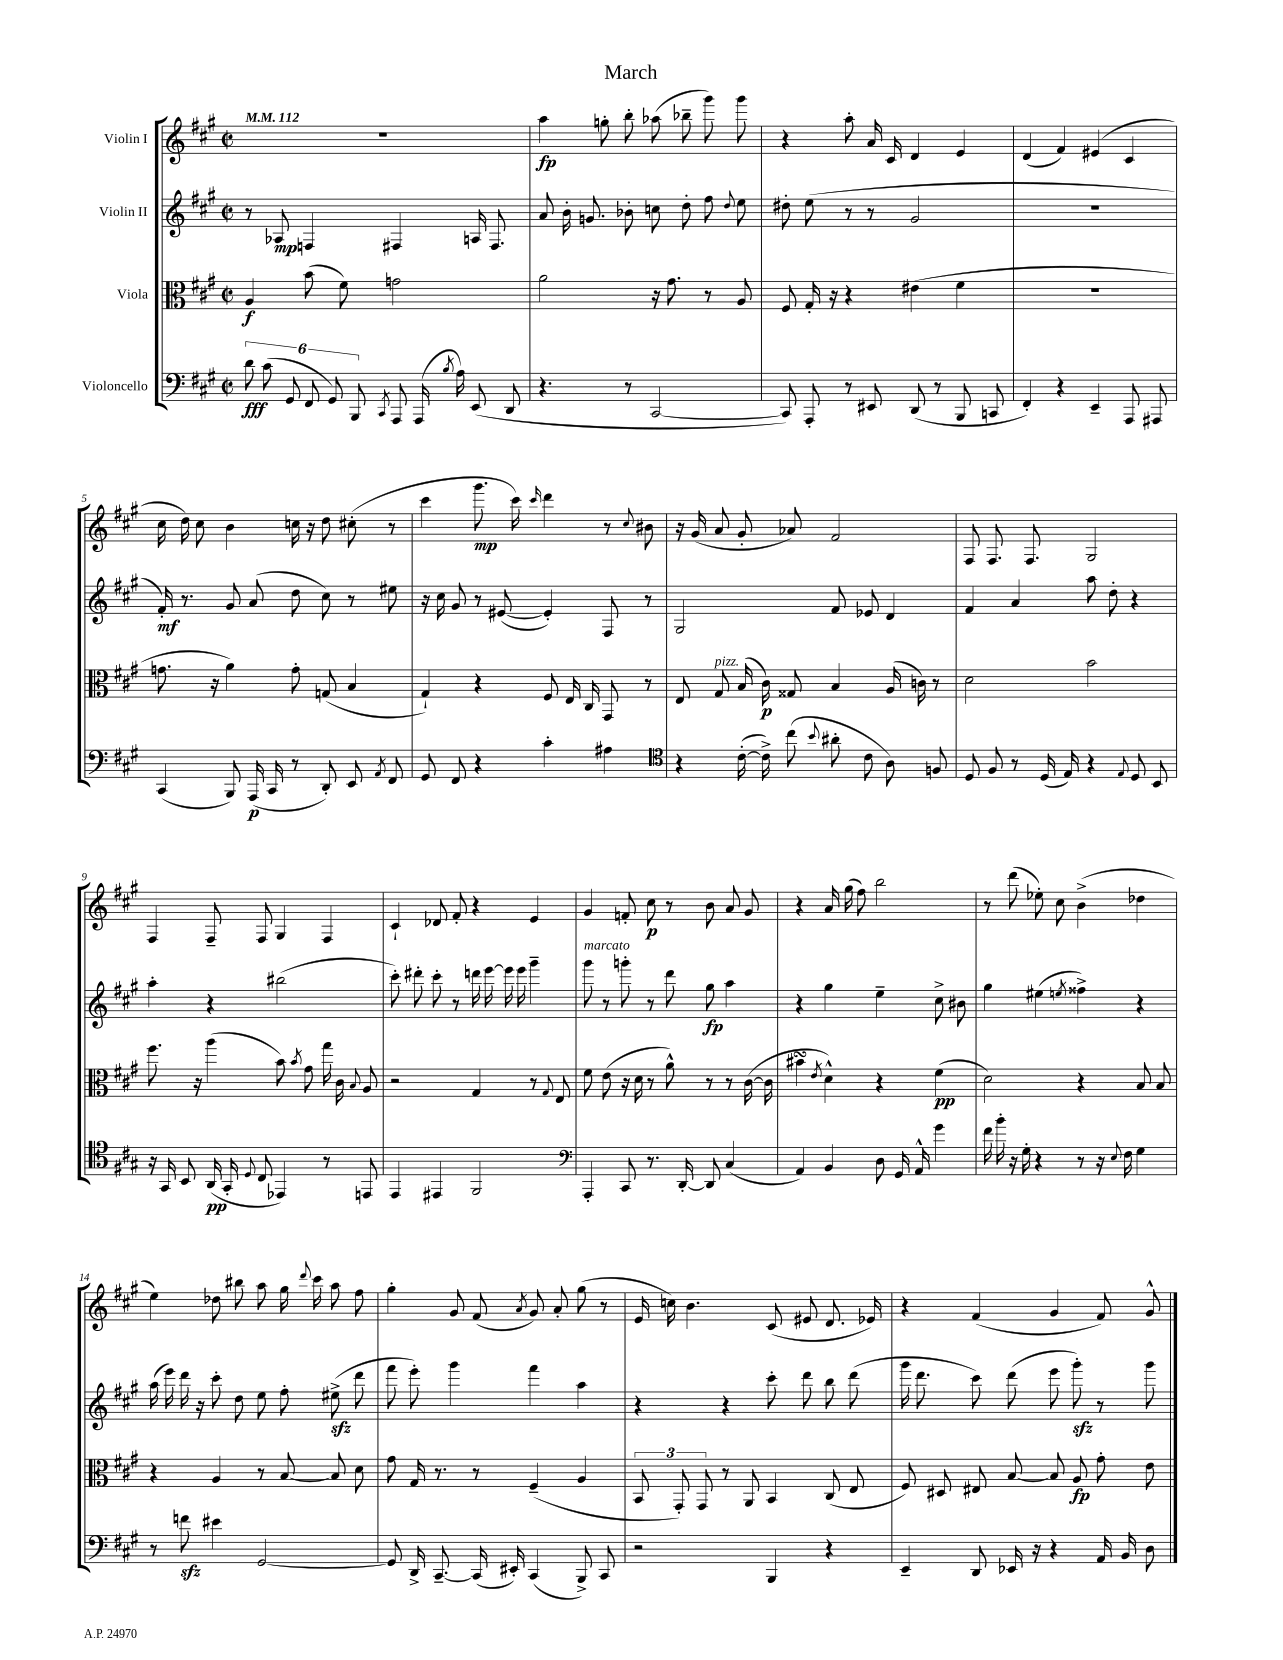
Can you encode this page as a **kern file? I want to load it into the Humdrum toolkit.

**kern	**dynam	**kern	**dynam	**kern	**dynam	**kern	**dynam
*part4	*part4	*part3	*part3	*part2	*part2	*part1	*part1
*staff4	*staff4	*staff3	*staff3	*staff2	*staff2	*staff1	*staff1
*I"Violoncello	*	*I"Viola	*	*I"Violin II	*	*I"Violin I	*
*clefF4	*	*clefC3	*	*clefG2	*	*clefG2	*
*k[f#c#g#]	*	*k[f#c#g#]	*	*k[f#c#g#]	*	*k[f#c#g#]	*
*M2/2	*	*M2/2	*	*M2/2	*	*M2/2	*
*met(c|)	*	*met(c|)	*	*met(c|)	*	*met(c|)	*
*MM112	*	*MM112	*	*MM112	*	*MM112	*
=1	=1	=1	=1	=1	=1	=1	=1
12d\	fff	4A/	f	8r	.	1r	.
(12c#\	.	.	.	.	.	.	.
.	.	.	.	8A-X/	mp	.	.
12GG#/	.	.	.	.	.	.	.
12FF#/	.	(8b\	.	4Fn/	.	.	.
12GG#/)	.	.	.	.	.	.	.
.	.	8f#\)	.	.	.	.	.
12BBB/	.	.	.	.	.	.	.
8qCC#/	.	.	.	.	.	.	.
8AAA/	.	2gn\	.	4F#X/	.	.	.
(16AAA/	.	.	.	.	.	.	.
8qB/	.	.	.	.	.	.	.
16A\)	.	.	.	.	.	.	.
(8EE/	.	.	.	16An/	.	.	.
.	.	.	.	8.F#/	.	.	.
8DD/	.	.	.	.	.	.	.
=2	=2	=2	=2	=2	=2	=2	=2
4.r	.	2a\	.	8a/	.	4aa\	fp
.	.	.	.	16b'\	.	.	.
.	.	.	.	8.gn/	.	.	.
.	.	.	.	.	.	8ggn'\	.
8r	.	.	.	8b-X'\	.	8bb'\	.
[2CC#/	.	16r	.	8ccn\	.	(8aa-X\	.
.	.	8.g#\	.	.	.	.	.
.	.	.	.	8dd'\	.	8bb-X~\	.
.	.	8r	.	8ff#\	.	8ggg#\)	.
.	.	.	.	8qqdd/	.	.	.
.	.	8A/	.	8ee\	.	8ggg#\	.
=3	=3	=3	=3	=3	=3	=3	=3
8CC#/])	.	8F#/	.	8dd#X'\	.	4r	.
8AAA'/	.	16G#'/	.	(8ee\	.	.	.
.	.	16r	.	.	.	.	.
8r	.	4r	.	8r	.	8aa'\	.
8EE#X/	.	.	.	8r	.	16a/	.
.	.	.	.	.	.	16c#/	.
(8DD/	.	(4e#X\	.	2g#/	.	4d/	.
8r	.	.	.	.	.	.	.
8BBB/	.	4f#\	.	.	.	4e/	.
8CCn/	.	.	.	.	.	.	.
=4	=4	=4	=4	=4	=4	=4	=4
4FF#'/)	.	1r	.	1r	.	(4d/	.
4r	.	.	.	.	.	4f#/)	.
4EE~/	.	.	.	.	.	(4e#X/	.
8AAA/	.	.	.	.	.	4c#/	.
8AAA#X/	.	.	.	.	.	.	.
!!LO:LB:g=z
=5	=5	=5	=5	=5	=5	=5	=5
(4CC#/	.	8.gn\	.	16f#'/)	mf	16cc#\	.
.	.	.	.	8.r	.	16dd\)	.
.	.	.	.	.	.	8cc#\	.
.	.	16r	.	.	.	.	.
8BBB/)	.	4a\)	.	8g#/	.	4b\	.
(16AAA/	p	.	.	(8a/	.	.	.
16CC#/	.	.	.	.	.	.	.
8r	.	8g'\	.	8dd\	.	16ccn\	.
.	.	.	.	.	.	16r	.
8DD'/)	.	(8Gn/	.	8cc#\)	.	8dd\	.
8EE/	.	4B/	.	8r	.	(8cc#X'\	.
8qAA/	.	.	.	.	.	.	.
8FF#/	.	.	.	8ee#X\	.	8r	.
=6	=6	=6	=6	=6	=6	=6	=6
8GG#/	.	4G#`/)	.	16r	.	4ccc#\	.
.	.	.	.	16cc#\	.	.	.
8FF#/	.	.	.	8g#/	.	.	.
4r	.	4r	.	8r	.	8.ggg#\	mp
.	.	.	.	([8e#X/	.	.	.
.	.	.	.	.	.	16ccc#\)	.
.	.	.	.	.	.	16qqccc#/	.
4c#'\	.	8F#/	.	4e#'/])	.	4ddd\	.
.	.	16E/	.	.	.	.	.
.	.	16C#/	.	.	.	.	.
4A#X\	.	8GG#/	.	8F#/	.	8r	.
.	.	.	.	.	.	8qqcc#/	.
.	.	8r	.	8r	.	8b#X\	.
=7	=7	=7	=7	=7	=7	=7	=7
*clefC4	*	*	*	*	*	*	*
4r	.	8E/	.	2G#/	.	16r	.
.	.	.	.	.	.	(16g#/	.
!	!	!LO:TX:a:i:t=pizz.	!	!	!	!	!
.	.	8G#/	.	.	.	8a/	.
([16c#'\	.	(16B/	.	.	.	8g#'/	.
16c#^\])	.	16c#\)	p	.	.	.	.
(8cc#\	.	8G##X/	.	.	.	8a-X/)	.
8qqb/	.	.	.	.	.	.	.
8a#X'\	.	4B/	.	8f#/	.	2f#/	.
8c#\	.	.	.	8e-X/	.	.	.
8A\)	.	(16A/	.	4d/	.	.	.
.	.	16cn\)	.	.	.	.	.
8Fn/	.	8r	.	.	.	.	.
=8	=8	=8	=8	=8	=8	=8	=8
8D/	.	2d\	.	4f#/	.	8F#/	.
8F#/	.	.	.	.	.	8.F#/	.
8r	.	.	.	4a/	.	.	.
.	.	.	.	.	.	8.F#/	.
(16D/	.	.	.	.	.	.	.
16E/)	.	.	.	.	.	.	.
4r	.	2b\	.	8aa\	.	2G#/	.
.	.	.	.	8dd'\	.	.	.
8qqE/	.	.	.	.	.	.	.
8D/	.	.	.	4r	.	.	.
8BB/	.	.	.	.	.	.	.
!!LO:LB:g=z
=9	=9	=9	=9	=9	=9	=9	=9
16r	.	8.ff#\	.	4aa'\	.	4F#/	.
16GG#/	.	.	.	.	.	.	.
8BB/	.	.	.	.	.	.	.
.	.	16r	.	.	.	.	.
(16AA/	pp	(4aa\	.	4r	.	8F#~/	.
16GG#'/	.	.	.	.	.	.	.
8qqD/	.	.	.	.	.	.	.
8C#/	.	.	.	.	.	8F#/	.
4EE-X/)	.	8b\)	.	(2bb#X\	.	4G#/	.
.	.	8qb/	.	.	.	.	.
.	.	8g#\	.	.	.	.	.
8r	.	16gg#\	.	.	.	4F#/	.
.	.	16c#\	.	.	.	.	.
.	.	8qqB/	.	.	.	.	.
8EEn/	.	8A/	.	.	.	.	.
=10	=10	=10	=10	=10	=10	=10	=10
4EE/	.	2r	.	8ccc#'\)	.	4c#`/	.
.	.	.	.	8ddd#X'\	.	.	.
4EE#X/	.	.	.	8ccc#'\	.	8d-X/	.
.	.	.	.	8r	.	8f#'/	.
2FF#/	.	4G#/	.	16dddn\	.	4r	.
.	.	.	.	[16eee\	.	.	.
.	.	.	.	16eee\]	.	.	.
.	.	.	.	16eee\	.	.	.
.	.	8r	.	4ggg#~\	.	4e/	.
.	.	8qqG#/	.	.	.	.	.
.	.	8E/	.	.	.	.	.
=11	=11	=11	=11	=11	=11	=11	=11
*clefF4	*	*	*	*	*	*	*
!	!	!	!	!LO:TX:a:i:t=marcato	!	!	!
4AAA'/	.	8f#\	.	8ggg#\	.	4g#/	.
.	.	(8e\	.	8r	.	.	.
8CC#/	.	16r	.	8gggn'\	.	8fn'/	.
.	.	16d\	.	.	.	.	.
8.r	.	8r	.	8r	.	8cc#\	p
.	.	8a^^\)	.	8ddd\	.	8r	.
[16DD'/	.	.	.	.	.	.	.
8DD/]	.	8r	.	8gg#\	fp	8b\	.
(4C#/	.	8r	.	4aa\	.	8a/	.
.	.	([16c#\	.	.	.	8g#/	.
.	.	16c#\]	.	.	.	.	.
=12	=12	=12	=12	=12	=12	=12	=12
4AA/)	.	4b#XsSsS\	.	4r	.	4r	.
.	.	8qe/	.	.	.	.	.
4BB/	.	4d^^\)	.	4gg#\	.	16a/	.
.	.	.	.	.	.	(16gg#\	.
.	.	.	.	.	.	8ff#\)	.
8D\	.	4r	.	4ee~\	.	2bb\	.
16GG#/	.	.	.	.	.	.	.
16AA^^/	.	.	.	.	.	.	.
4g#\	.	(4f#\	pp	8cc#^\	.	.	.
.	.	.	.	8b#X\	.	.	.
=13	=13	=13	=13	=13	=13	=13	=13
16f#\	.	2d\)	.	4gg#\	.	8r	.
16b'\	.	.	.	.	.	.	.
16r	.	.	.	.	.	(8ddd\	.
16G#'\	.	.	.	.	.	.	.
4r	.	.	.	(4ee#X\	.	8ee-X'\)	.
.	.	.	.	.	.	8cc#\	.
.	.	.	.	8qeen/	.	.	.
8r	.	4r	.	4ff##X^\)	.	(4b^\	.
16r	.	.	.	.	.	.	.
8qqE/	.	.	.	.	.	.	.
16F#\	.	.	.	.	.	.	.
4G#\	.	8B/	.	4r	.	4dd-X\	.
.	.	8B/	.	.	.	.	.
!!LO:LB:g=z
=14	=14	=14	=14	=14	=14	=14	=14
8r	.	4r	.	(16aa\	.	4ee\)	.
.	.	.	.	16eee\)	.	.	.
8fnzz\	.	.	.	16ddd\	.	.	.
.	.	.	.	16r	.	.	.
4e#X\	.	4A/	.	8ccc#'\	.	8dd-X\	.
.	.	.	.	8dd\	.	8bb#X\	.
[2GG#/	.	8r	.	8ee\	.	8aa\	.
.	.	[8B/	.	8ff#'\	.	16gg#\	.
.	.	.	.	.	.	8qqddd/	.
.	.	.	.	.	.	16ccc#\	.
.	.	8B/]	.	(8ee#Xzz^\	.	8aa\	.
.	.	8d\	.	8ddd\	.	8ff#\	.
=15	=15	=15	=15	=15	=15	=15	=15
8GG#/]	.	8g#\	.	8fff#\	.	4gg#'\	.
16DD^/	.	16G#/	.	8eee'\)	.	.	.
[8.CC#~/	.	8.r	.	.	.	.	.
.	.	.	.	4ggg#\	.	8g#/	.
(16CC#/]	.	8r	.	.	.	(8f#/	.
16EE#X'/)	.	.	.	.	.	.	.
.	.	.	.	.	.	8qa/	.
(4CC#/	.	(4F#~/	.	4fff#\	.	8g#/)	.
.	.	.	.	.	.	8a'/	.
8BBB^/)	.	4A/	.	4aa\	.	(8gg#\	.
8CC#/	.	.	.	.	.	8r	.
=16	=16	=16	=16	=16	=16	=16	=16
2r	.	12BB/	.	4r	.	16e/	.
.	.	.	.	.	.	16ccn\)	.
.	.	12GG#'/)	.	.	.	.	.
.	.	.	.	.	.	4.b\	.
.	.	12GG#/	.	.	.	.	.
.	.	8r	.	4r	.	.	.
.	.	8AA/	.	.	.	.	.
4BBB/	.	4BB/	.	8ccc#'\	.	(8c#/	.
.	.	.	.	8ddd\	.	8e#X/	.
4r	.	(8C#/	.	8bb\	.	8.d/	.
.	.	8E/	.	(8ddd\	.	.	.
.	.	.	.	.	.	16e-X/)	.
=17	=17	=17	=17	=17	=17	=17	=17
4EE~/	.	8F#/)	.	16ggg#\	.	4r	.
.	.	.	.	8.ddd\	.	.	.
.	.	8D#X/	.	.	.	.	.
8DD/	.	8E#X/	.	8ccc#\)	.	(4f#/	.
16EE-X/	.	[8B/	.	(8ddd\	.	.	.
16r	.	.	.	.	.	.	.
4r	.	8B/]	.	8eee\	.	4g#/	.
.	.	8A/	fp	8ggg#zz'\)	.	.	.
16AA/	.	8g#'\	.	8r	.	8f#/)	.
16BB/	.	.	.	.	.	.	.
8D\	.	8e\	.	8ggg#\	.	8g#^^/	.
==	==	==	==	==	==	==	==
*-	*-	*-	*-	*-	*-	*-	*-
